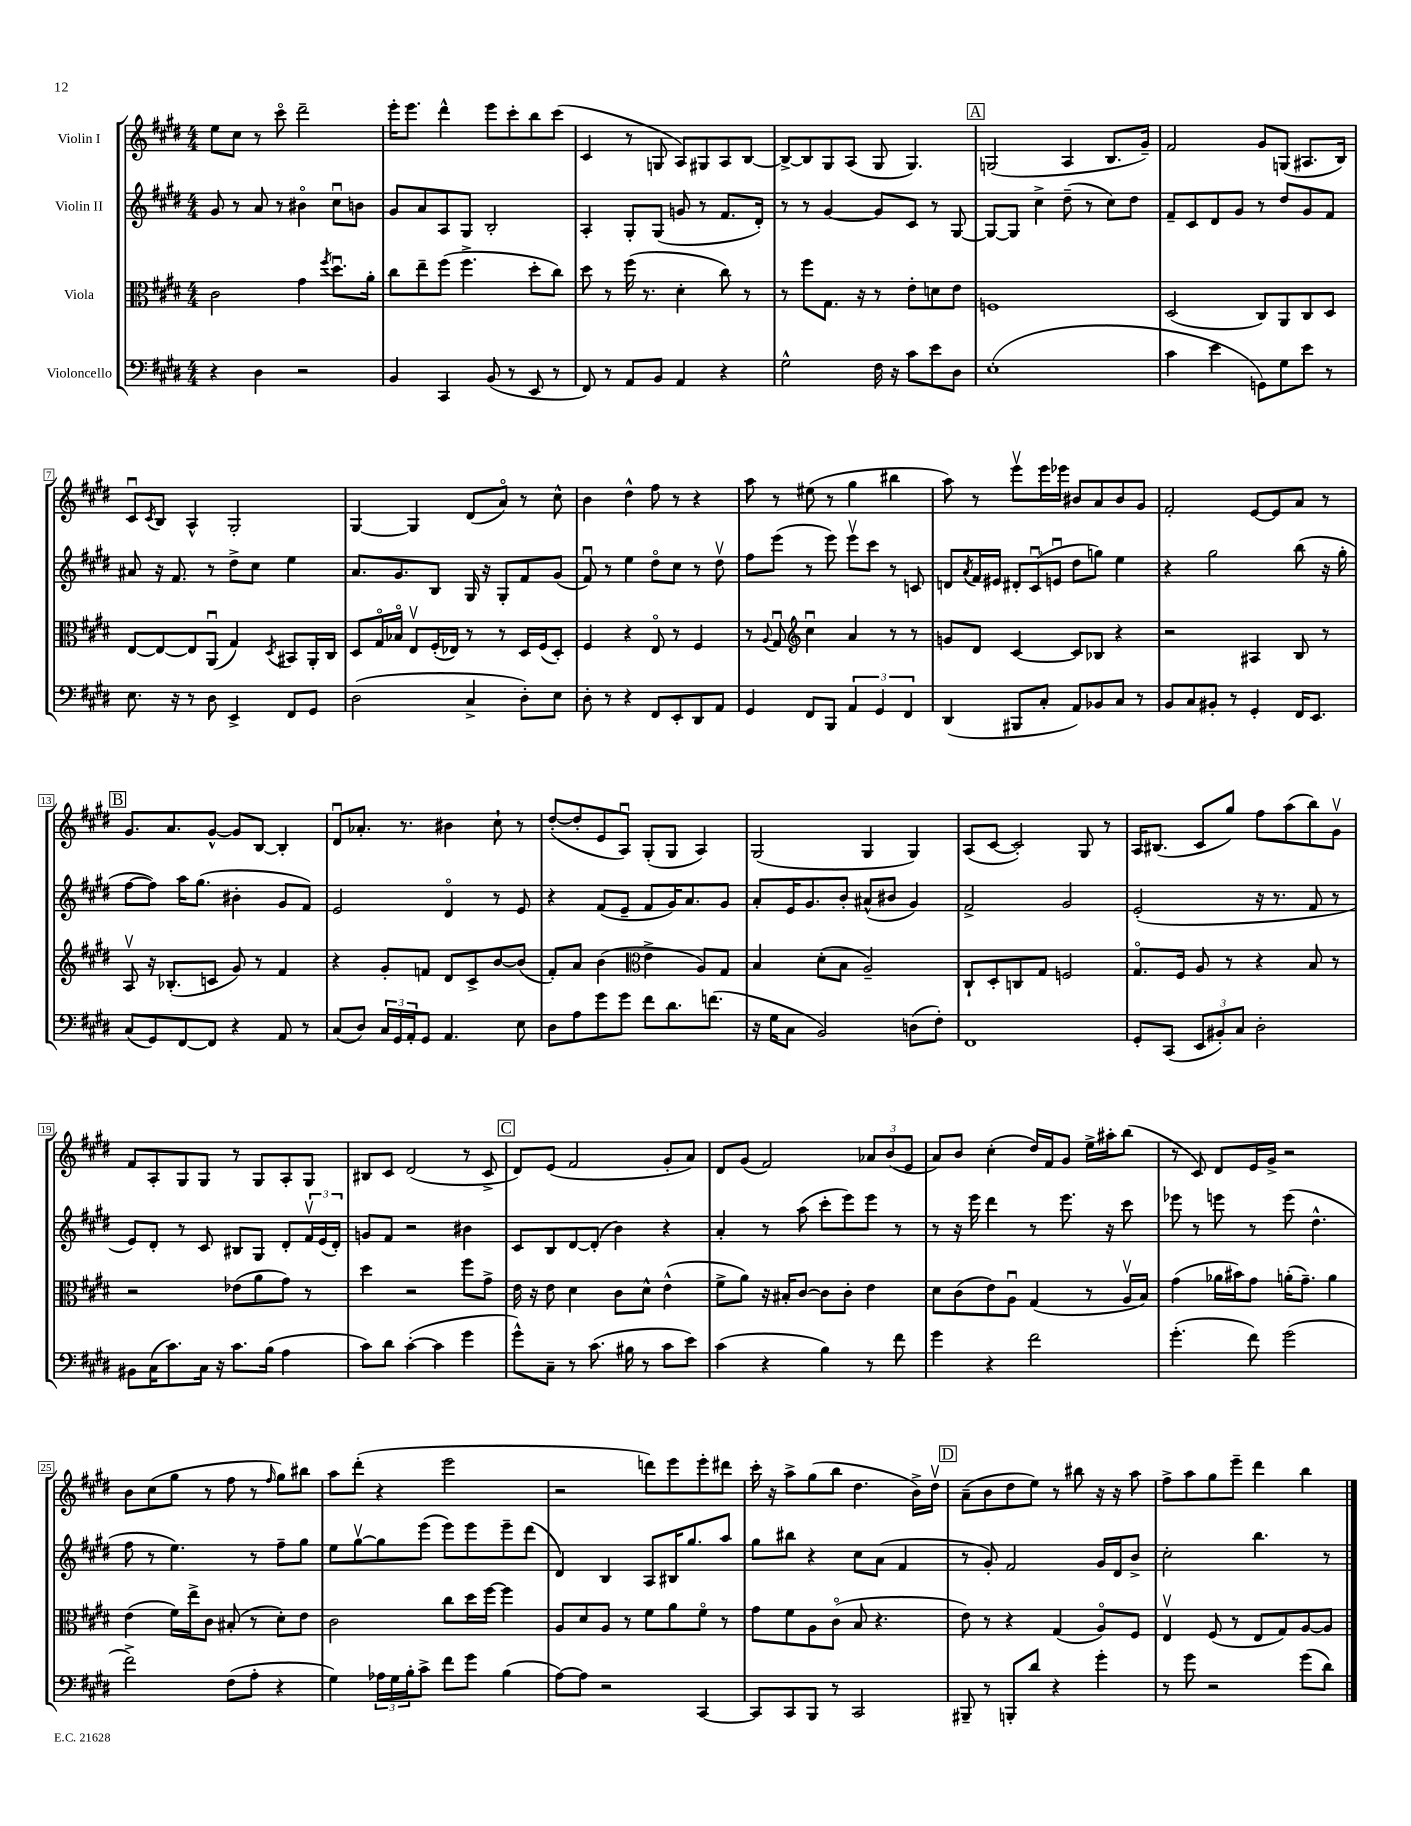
<<
\new StaffGroup <<
\new Staff = "s0" \with { instrumentName = "Violin I" } {
    \clef treble \key e \major \numericTimeSignature \time 4/4
    e''8 cis''8 r8 cis'''8\flageolet dis'''2-- |
    e'''16-. e'''8. dis'''4-^ e'''8 cis'''8-. b''8 cis'''8( |
    cis'4 r8 g8 a8) gis8 a8 b8~ |
    b8~-> b8 gis8 a8( gis8 gis4.) |
    \mark \markup { \box "A" } g2( a4 b8. gis'16--) |
    fis'2 gis'8 g8( ais8. b16) |
    cis'8\downbow \acciaccatura { cis'8 } b8 a4-^ gis2-. |
    gis4~ gis4 dis'8( a'8\flageolet) r8 cis''8-^ |
    b'4 dis''4-^ fis''8 r8 r4 |
    a''8 r8 eis''8( r8 gis''4 bis''4 |
    a''8) r8 e'''8\upbow e'''16 ees'''16 bis'8 a'8 bis'8 gis'8 |
    fis'2-. e'8~ e'8 a'8 r8 |
    \mark \markup { \box "B" } gis'8. a'8. gis'8~-^ gis'8 b8~ b4-. |
    dis'8\downbow aes'8.-. r8. bis'4 cis''8-! r8 |
    dis''8~-.( dis''8-. e'8 a8\downbow) gis8-.( gis8 a4) |
    gis2( gis4 gis4) |
    a8( cis'8~ cis'2-.) gis8 r8 |
    a16 bis8.( cis'8 gis''8) fis''8 a''8( b''8) gis'8\upbow |
    fis'8 a8-. gis8 gis8 r8 gis8 a8-. gis8 |
    bis8 cis'8 dis'2( r8 cis'8-> |
    \mark \markup { \box "C" } dis'8) e'8( fis'2 gis'8-. a'8) |
    dis'8 gis'8( fis'2) \tuplet 3/2 { aes'8 b'8( e'8 } |
    a'8) b'8 cis''4-.( dis''16) fis'16 gis'8 e''16-> ais''16-. b''8( |
    r8 cis'8) dis'8 e'16 gis'16-> r2 |
    b'8 cis''8( gis''8 r8 fis''8 r8 \grace { fis''16 } gis''8) bis''8 |
    a''8 dis'''8-.( r4 e'''2 |
    r2 d'''8) e'''8 e'''8-. dis'''8 |
    cis'''16-. r16 a''8-> gis''8( b''8 dis''4. b'16->) dis''16\upbow |
    \mark \markup { \box "D" } a'8--( b'8 dis''8 e''8) r8 bis''8 r16 r16 a''8 |
    fis''8-> a''8 gis''8 e'''8-- dis'''4 b''4 \bar "|." |
}
\new Staff = "s1" \with { instrumentName = "Violin II" } {
    \clef treble \key e \major \numericTimeSignature \time 4/4
    gis'8 r8 a'8 r8 bis'4\flageolet cis''8\downbow b'8 |
    gis'8 a'8 a8 gis8 b2-. |
    a4-. gis8-. gis8( g'8 r8 fis'8. dis'16-.) |
    r8 r8 gis'4~ gis'8 cis'8 r8 gis8~ |
    \mark \markup { \box "A" } gis8~ gis8 cis''4-> dis''8--( r8 cis''8) dis''8 |
    fis'8-- cis'8 dis'8 gis'8 r8 dis''8 gis'8 fis'8 |
    ais'8 r16 fis'8. r8 dis''8-> cis''8 e''4 |
    a'8. gis'8. b8 gis16 r16 gis8-. fis'8 gis'8( |
    fis'8\downbow) r8 e''4 dis''8\flageolet cis''8 r8 dis''8\upbow |
    fis''8 e'''8( r8 e'''8) e'''8\upbow cis'''8 r8 c'8 |
    d'8 \acciaccatura { a'8 } fis'16 eis'16 \tuplet 3/2 { dis'8-. cis'8\downbow( e'8\downbow } dis''8 g''8) e''4 |
    r4 gis''2 b''8( r16 gis''16-. |
    \mark \markup { \box "B" } fis''8~ fis''8) a''16 gis''8.( bis'4-. gis'8 fis'8) |
    e'2 dis'4\flageolet r8 e'8 |
    r4 fis'8( e'8-- fis'8 gis'16) a'8. gis'8 |
    a'8-. e'16 gis'8. b'8-. ais'8-^( bis'8 gis'4) |
    fis'2-> gis'2 |
    e'2-.( r16 r8. fis'8 r8 |
    e'8) dis'8-. r8 cis'8 bis8 gis8 dis'8-. \tuplet 3/2 { fis'16\upbow e'16( dis'16-.) } |
    g'8 fis'8 r2 bis'4 |
    \mark \markup { \box "C" } cis'8 b8 dis'8~ dis'8-.( b'4) r4 |
    a'4-. r8 a''8( cis'''8-. e'''8) e'''8 r8 |
    r8 r16 e'''16 dis'''4 r8 e'''8. r16 cis'''8 |
    ees'''8 r8 e'''8 r8 e'''8( dis''4.-^ |
    fis''8 r8 e''4.) r8 fis''8-- gis''8 |
    e''8 gis''8~\upbow gis''8 e'''8( e'''8) e'''8 e'''8-- dis'''8( |
    dis'4) b4 a8 bis16 gis''8. a''8 |
    gis''8 bis''8 r4 cis''8 a'8( fis'4 |
    \mark \markup { \box "D" } r8 gis'8-.) fis'2 gis'16 dis'16 b'8-> |
    cis''2-. b''4. r8 \bar "|." |
}
\new Staff = "s2" \with { instrumentName = "Viola" } {
    \clef alto \key e \major \numericTimeSignature \time 4/4
    cis'2 gis'4 \acciaccatura { fis''8 } dis''8.\downbow a'16-. |
    cis''8 e''8-- fis''8( fis''4.-> dis''8-. cis''8) |
    dis''8 r8 fis''16( r8. dis'4-. cis''8) r8 |
    r8 fis''8 gis8. r16 r8 e'8-. d'8 e'8 |
    \mark \markup { \box "A" } f1 |
    dis2( cis8) a,8 cis8 dis8 |
    e8~ e8~ e8 a,8\downbow( gis4) \acciaccatura { dis8 } bis,8 a,16-. cis16 |
    dis8 gis16\flageolet bes16\flageolet e8\upbow fis16-.( ees16) r8 r8 dis16 fis16( dis8-.) |
    fis4 r4 e8\flageolet r8 fis4 |
    r8 \appoggiatura { a8 } gis8\downbow \clef treble cis''4\downbow a'4 r8 r8 |
    g'8 dis'8 cis'4~ cis'8 bes8 r4 |
    r2 ais4 b8 r8 |
    \mark \markup { \box "B" } a8\upbow r16 bes8.-.( c'8 gis'8) r8 fis'4 |
    r4 gis'8-. f'8 dis'8 cis'8-> b'8~ b'8( |
    fis'8-.) a'8 b'4( \clef alto e'4-> a8) gis8 |
    b4 dis'8-.( b8 a2--) |
    cis8-! dis8-. c8 gis8 f2 |
    gis8.\flageolet fis16 a8 r8 r4 b8 r8 |
    r2 ees'8( a'8 gis'8) r8 |
    dis''4 r2 fis''8 gis'8-> |
    \mark \markup { \box "C" } e'16 r16 e'8 dis'4 cis'8 dis'8-^ e'4-^( |
    fis'8-> a'8) r16 bis16-. cis'8~ cis'8 cis'8-. e'4 |
    dis'8 cis'8( e'8) a8\downbow gis4( r8 a16\upbow b16) |
    gis'4( aes'16 bis'16) gis'8 a'16-.( gis'8.--) a'4 |
    e'4( fis'16) e''16-> cis'8 bis8-.( r8 dis'8-.) e'8 |
    cis'2 cis''8 dis''16 fis''16~ fis''4 |
    a8 dis'8 a8 r8 fis'8 a'8 fis'8\flageolet r8 |
    gis'8 fis'8 a8 cis'8\flageolet( b8 r4. |
    \mark \markup { \box "D" } e'8) r8 r4 gis4( a8\flageolet) fis8 |
    e4\upbow fis8( r8 e8 gis8) a8~ a8 \bar "|." |
}
\new Staff = "s3" \with { instrumentName = "Violoncello" } {
    \clef bass \key e \major \numericTimeSignature \time 4/4
    r4 dis4 r2 |
    b,4 cis,4 b,8( r8 e,8 r8 |
    fis,8) r8 a,8 b,8 a,4 r4 |
    gis2-^ fis16 r16 cis'8 e'8 dis8 |
    \mark \markup { \box "A" } e1-.( |
    cis'4 e'4 g,8) gis8 e'8 r8 |
    e8. r16 r8 dis8 e,4-> fis,8 gis,8 |
    dis2( cis4-> dis8-.) e8 |
    dis8-. r8 r4 fis,8 e,8-. dis,8 a,8 |
    gis,4 fis,8 b,,8 \tuplet 3/2 { a,4 gis,4 fis,4 } |
    dis,4( bis,,8 cis8-. a,8) bes,8 cis8 r8 |
    b,8 cis8 bis,8-. r8 gis,4-. fis,16 e,8. |
    \mark \markup { \box "B" } cis8( gis,8) fis,8~ fis,8 r4 a,8 r8 |
    cis8( dis8) \tuplet 3/2 { cis16 gis,16 a,16-. } gis,8 a,4. e8 |
    dis8 a8 gis'8 gis'8 fis'8 dis'8. f'8.( |
    r16 gis16 cis8 b,2) d8( fis8-.) |
    fis,1 |
    gis,8-. cis,8( \tuplet 3/2 { e,8 bis,8-.) cis8 } dis2-. |
    bis,8 cis16( cis'8.) cis16 r16 cis'8. b16( a4 |
    cis'8) dis'8 cis'4~-.( cis'4 gis'4 |
    \mark \markup { \box "C" } gis'8-^) cis8-- r8 cis'8.( bis16 r8 cis'8 e'8) |
    cis'4( r4 b4) r8 fis'8 |
    gis'4 r4 fis'2 |
    gis'4.-.( fis'8) gis'2( |
    fis'2->) fis8( a8-. r4 |
    gis4) \tuplet 3/2 { aes16 gis16 b16-. } cis'8-> fis'8 gis'8 b4( |
    a8~) a8 r2 cis,4~ |
    cis,8 cis,8 b,,8 r8 cis,2 |
    \mark \markup { \box "D" } bis,,8-- r8 b,,8-. dis'8 r4 gis'4-. |
    r8 gis'8 r2 gis'8( dis'8) \bar "|." |
}
>>
>>
\layout { \context { \Score \override BarNumber.stencil = #(make-stencil-boxer 0.1 0.3 ly:text-interface::print) } }
